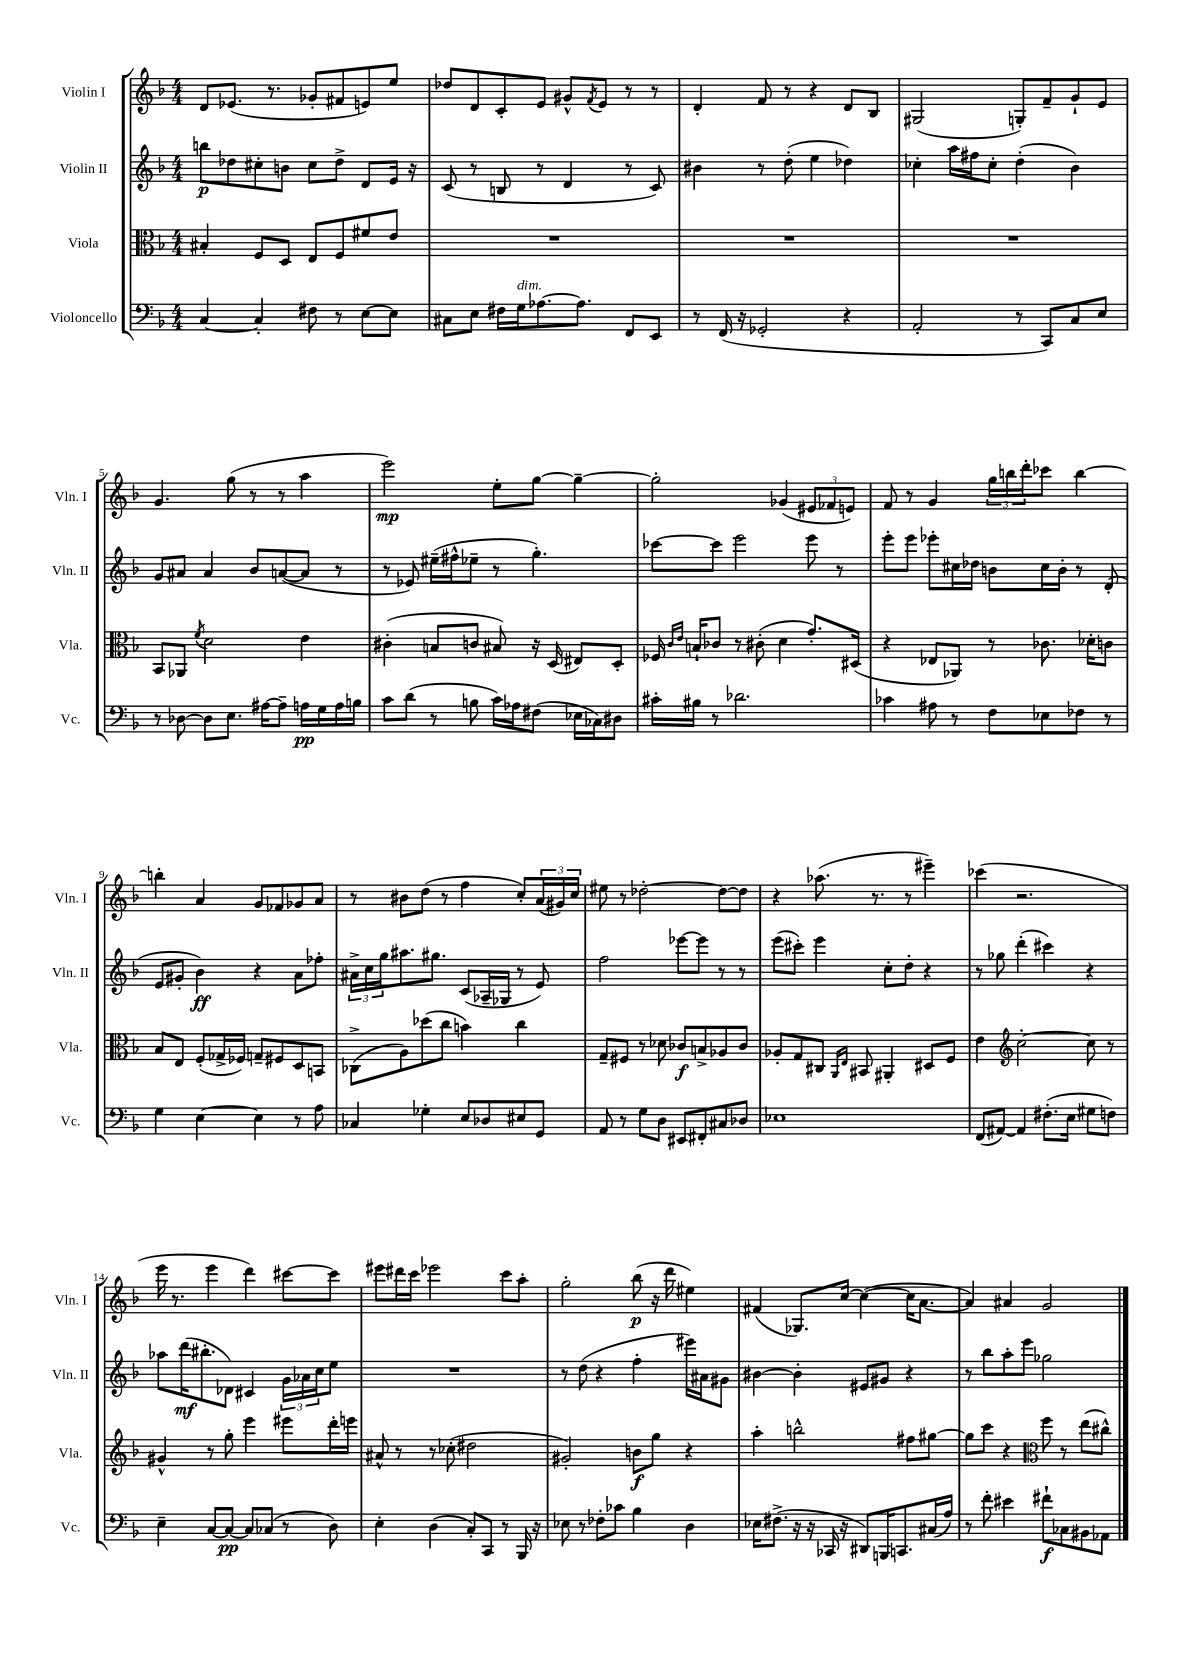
<<
\new StaffGroup <<
\new Staff = "s0" \with { instrumentName = "Violin I" shortInstrumentName = "Vln. I" } {
    \clef treble \key f \major \numericTimeSignature \time 4/4
    d'8 ees'8.( r8. ges'8-. fis'8 e'8) e''8 |
    des''8 d'8 c'8-. e'8 gis'8-^ \acciaccatura { f'8 } e'8 r8 r8 |
    d'4-. f'8 r8 r4 d'8 bes8 |
    gis2( g8-.) f'8-- g'8-! e'8 |
    g'4. g''8( r8 r8 a''4 |
    e'''2\mp) e''8-. g''8~ g''4~-- |
    g''2-. ges'4( \tuplet 3/2 { eis'8 fes'8 e'8) } |
    f'8 r8 g'4 \tuplet 3/2 { g''16 b''16 d'''16-. } ces'''8 b''4~ |
    b''4-. a'4 g'8 fes'8 ges'8 a'8 |
    r8 bis'8 d''8( r8 f''4 c''8-.) \tuplet 3/2 { a'16( gis'16) c''16 } |
    eis''8 r8 des''2~-. des''8~ des''8 |
    r4 aes''8.( r8. r8 eis'''4--) |
    ces'''4( r2. |
    e'''16 r8. e'''4 d'''4) cis'''8~ cis'''8 |
    eis'''8 dis'''16 c'''16 ees'''2 c'''8 a''8-. |
    g''2-. bes''8\p( r16 d'''16 eis''4) |
    fis'4( ges8.) c''16~ c''4~( c''16 a'8.~ |
    a'4) ais'4 g'2 \bar "|." |
}
\new Staff = "s1" \with { instrumentName = "Violin II" shortInstrumentName = "Vln. II" } {
    \clef treble \key f \major \numericTimeSignature \time 4/4
    b''8\p des''8 cis''8-. b'8 cis''8 des''8-> d'8 e'16 r16 |
    c'8( r8 b8 r8 d'4 r8 c'8) |
    bis'4 r8 d''8-.( e''4 des''4) |
    ces''4-. a''16 fis''16 ces''8-. d''4-.( bes'4) |
    g'8 ais'8 ais'4 bes'8 a'8~( a'8 r8 |
    r8 ees'8) eis''16--( fis''16-^ ees''8-- r8 g''4.-.) |
    ces'''8~ ces'''8 e'''2 e'''8 r8 |
    e'''8-. e'''8 ees'''8-. cis''16 des''16 b'8 cis''16 b'16-. r8 d'8-.( |
    e'8 gis'8-. bes'4\ff) r4 a'8 fes''8-. |
    \tuplet 3/2 { ais'16-> c''16 g''16 } ais''8. gis''8. c'8( aes16-- ges16 r8 e'8) |
    f''2 ees'''8~ ees'''8 r8 r8 |
    e'''8( cis'''8-.) e'''4 c''8-. d''8-. r4 |
    r8 ges''8 d'''4-.( cis'''4) r4 |
    aes''8 d'''16\mf( bis''8.-. des'8) cis'4 \tuplet 3/2 { g'16 aes'16 c''16 } e''8 |
    R1 |
    r8 d''8( r4 f''4-. eis'''16) ais'16 gis'8 |
    bis'4~ bis'4-. eis'8 gis'8 r4 |
    r8 bes''8 a''8-. e'''8 ges''2 \bar "|." |
}
\new Staff = "s2" \with { instrumentName = "Viola" shortInstrumentName = "Vla." } {
    \clef alto \key f \major \numericTimeSignature \time 4/4
    bis4-. f8 d8 e8 f8 fis'8 e'8 |
    R1 |
    R1 |
    R1 |
    bes,8 aes,8 \acciaccatura { f'8 } d'2 e'4 |
    cis'4-.( b8 c'8 bis8) r16 d16( eis8) d8-. |
    fes16 \grace { c'16 e'16 } b16-! ces'8 r8 cis'8-.( d'4 g'8.-.) dis16( |
    r4 ees8 aes,8) r8 ces'8. des'16-. c'8 |
    bes8 e8 f8-.( ges16-> fes16) g8-- fis8 d8 b,8 |
    ces8->( a8) des''8( c''8 b'4) c''4 |
    g8-- fis8 r8 des'8 ces'8\f b8-> aes8 ces'8 |
    aes8-. g8 cis8 \grace { a,16 e16 } bis,8 ais,4-. dis8 f8 |
    e'4 \clef treble c''2~-. c''8 r8 |
    gis'4-^ r8 g''8-. e'''4 eis'''8 d'''16-. e'''16 |
    ais'8-^ r8 r8 ces''8-.( dis''2 |
    gis'2-.) b'8\f g''8 r4 |
    a''4-. b''2-^ fis''8 gis''8~ |
    gis''8 c'''8 r4 \clef alto f''8 r8 e''8( cis''8-^) \bar "|." |
}
\new Staff = "s3" \with { instrumentName = "Violoncello" shortInstrumentName = "Vc." } {
    \clef bass \key f \major \numericTimeSignature \time 4/4
    c4~ c4-. fis8 r8 e8~ e8 |
    cis8 e8 fis16 g16^\markup { \italic "dim." } aes8.~ aes8. f,8 e,8 |
    r8 f,16( r16 ges,2-. r4 |
    a,2-. r8 c,8) c8 e8 |
    r8 des8~ des8 e8. ais16~ ais8-- a16\pp g16 a16 b16 |
    c'8 d'8( r8 b8 c'16) aes16 fis8( ees16 ces16) dis8 |
    cis'16-. bis16 r8 des'2. |
    ces'4 ais8 r8 f8 ees8 fes8 r8 |
    g4 e4~ e4 r8 a8 |
    ces4 ges4-. e8 des8 eis8 g,8 |
    a,8 r8 g8 d8 eis,8 fis,8-. cis8 des8 |
    ees1 |
    f,8( ais,8~) ais,4 fis8.-.( e16 gis8 f8) |
    e4-- c8~ c8~\pp c8 ces8( r8 d8) |
    e4-. d4( c8-.) c,8 r8 bes,,16 r16 |
    ees8 r8 fes8-. ces'8 bes4 d4 |
    ees16 fis8.->( r16 r16 ces,16 r16 dis,8) b,,16 c,8. cis16( a16) |
    r8 f'8-. eis'4 fis'8-!\f ces8 bis,8 aes,8 \bar "|." |
}
>>
>>
